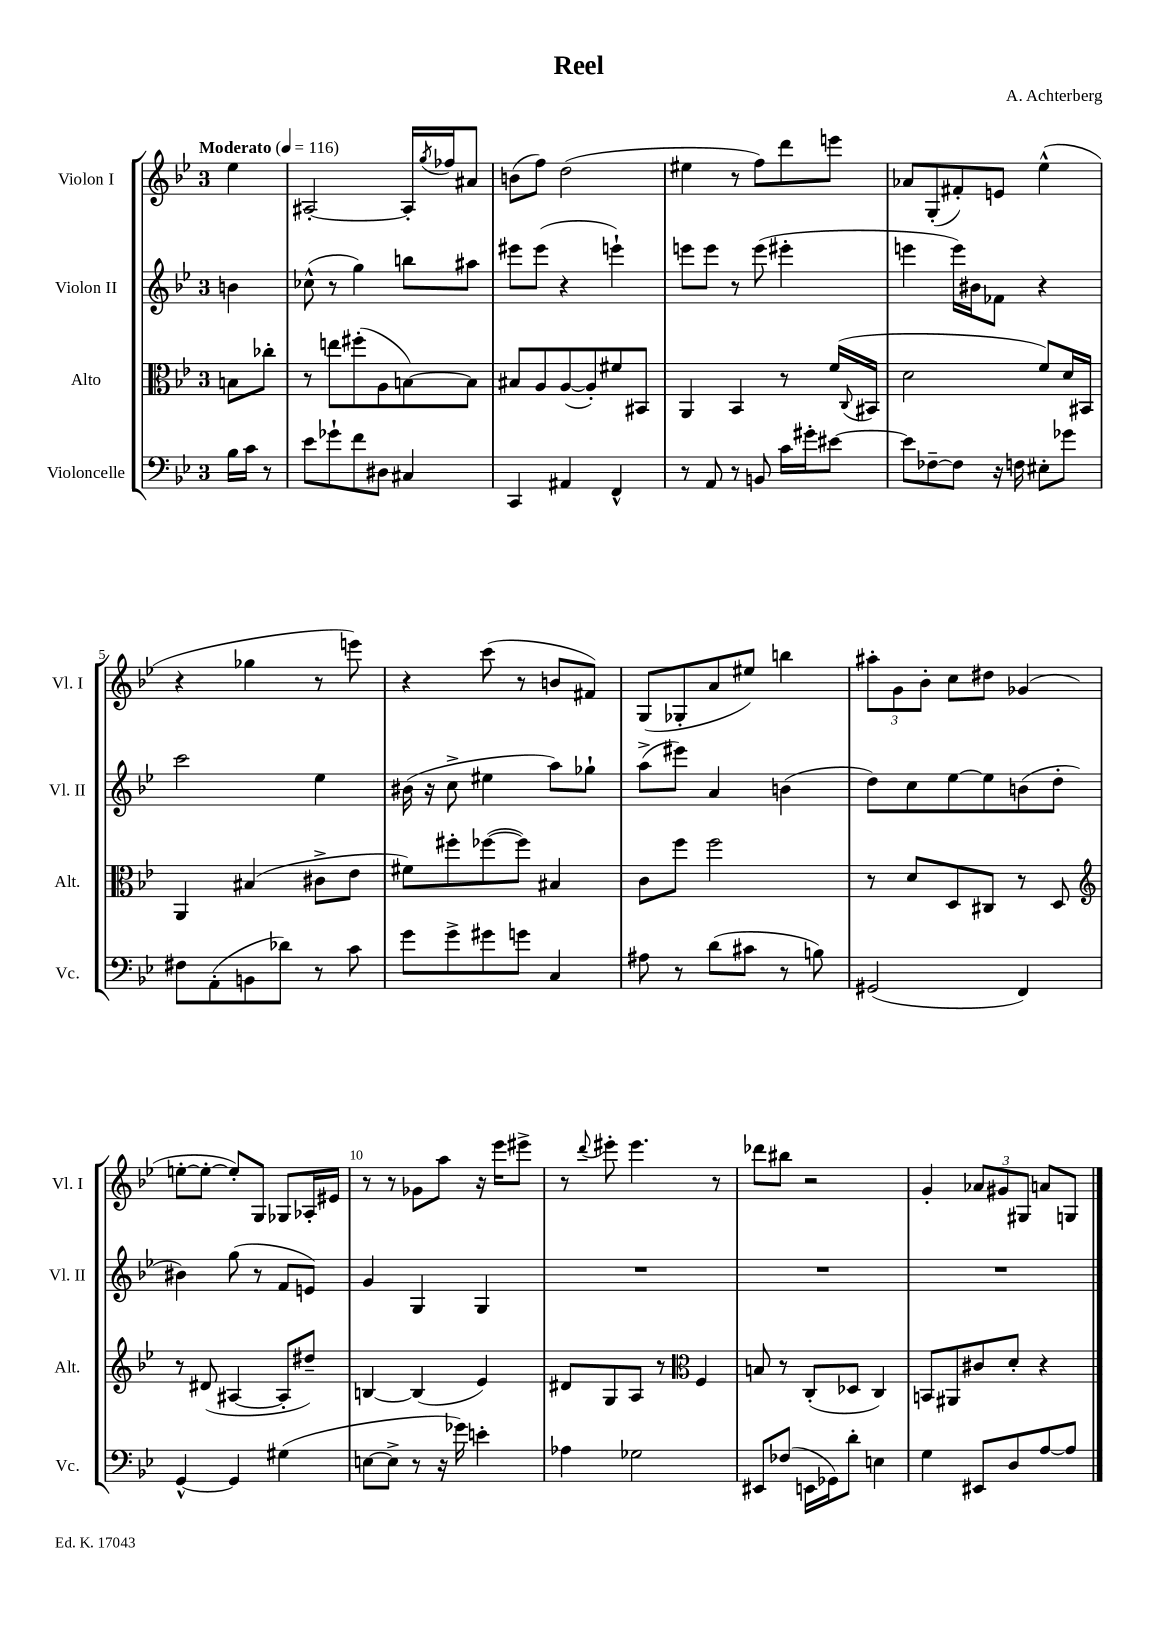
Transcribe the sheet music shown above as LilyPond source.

\header { title = "Reel" composer = "A. Achterberg" }
<<
\new StaffGroup <<
\new Staff = "s0" \with { instrumentName = "Violon I" shortInstrumentName = "Vl. I" } {
    \clef treble \key bes \major \once \override Staff.TimeSignature.style = #'single-digit \time 3/4 \partial 4 \tempo "Moderato" 4 = 116
    ees''4 |
    ais2~-. ais16-. \acciaccatura { g''8 } fes''16 ais'8 |
    b'8( f''8) d''2( |
    eis''4 r8 f''8) d'''8 e'''8 |
    aes'8 g8-.( fis'8-.) e'8 ees''4-^( |
    r4 ges''4 r8 e'''8) |
    r4 c'''8( r8 b'8 fis'8) |
    g8( ges8-. a'8 eis''8) b''4 |
    \tuplet 3/2 { ais''8-. g'8 bes'8-. } c''8 dis''8 ges'4( |
    e''8~-. e''8~-. e''8-.) g8 ges8 aes16-. eis'16 |
    r8 r8 ges'8 a''8 r16 ees'''16 eis'''8-> |
    r8 \appoggiatura { d'''8 } eis'''8-. eis'''4. r8 |
    des'''8 bis''8 r2 |
    g'4-. \tuplet 3/2 { aes'8 gis'8 gis8 } a'8 g8 \bar "|." |
}
\new Staff = "s1" \with { instrumentName = "Violon II" shortInstrumentName = "Vl. II" } {
    \clef treble \key bes \major \once \override Staff.TimeSignature.style = #'single-digit \time 3/4 \partial 4
    b'4 |
    ces''8-^( r8 g''4) b''8 ais''8 |
    eis'''8 eis'''8( r4 e'''4-!) |
    e'''8 e'''8 r8 e'''8( eis'''4-. |
    e'''4 e'''16) bis'16 fes'8 r4 |
    c'''2 ees''4 |
    bis'16( r16 c''8-> eis''4 a''8) ges''8-! |
    a''8->( eis'''8) a'4 b'4( |
    d''8) c''8 ees''8~ ees''8 b'8( d''8-. |
    bis'4) g''8( r8 f'8 e'8) |
    g'4 g4 g4 |
    R2. |
    R2. |
    R2. \bar "|." |
}
\new Staff = "s2" \with { instrumentName = "Alto" shortInstrumentName = "Alt." } {
    \clef alto \key bes \major \once \override Staff.TimeSignature.style = #'single-digit \time 3/4 \partial 4
    b8 ces''8-. |
    r8 e''8 fis''8-.( a8 b8~) b8 |
    bis8 a8 a8~( a8-.) fis'8 bis,8 |
    a,4 bes,4 r8 f'16( \appoggiatura { c8 } bis,16 |
    d'2 f'8) d'16 bis,16 |
    a,4 bis4( cis'8-> ees'8 |
    fis'8) fis''8-. fes''8~( fes''8) bis4 |
    c'8 f''8 f''2 |
    r8 d'8 d8 cis8 r8 d8 |
    \clef treble r8 dis'8( ais4~ ais8-. dis''8--) |
    b4~ b4( ees'4) |
    dis'8 g8 a8 r8 \clef alto f4 |
    b8 r8 c8-.( des8 c4) |
    b,8 ais,8 cis'8 d'8-. r4 \bar "|." |
}
\new Staff = "s3" \with { instrumentName = "Violoncelle" shortInstrumentName = "Vc." } {
    \clef bass \key bes \major \once \override Staff.TimeSignature.style = #'single-digit \time 3/4 \partial 4
    bes16 c'16 r8 |
    ees'8 ges'8-! f'8 dis8 cis4 |
    c,4 ais,4 f,4-^ |
    r8 a,8 r8 b,8 c'16 gis'16-. eis'8~ |
    eis'8 fes8~-- fes8 r16 f16 eis8-. ges'8 |
    fis8 a,8-.( b,8 des'8) r8 c'8 |
    g'8 g'8-> gis'8 g'8 c4 |
    ais8 r8 d'8( cis'8 r8 b8) |
    gis,2( f,4) |
    g,4~-^ g,4 gis4( |
    e8~ e8-> r8 r16 ges'16) e'4-. |
    aes4 ges2 |
    eis,8 fes8( e,16 ges,16) d'8-. e4 |
    g4 eis,8 d8 a8~ a8 \bar "|." |
}
>>
>>
\layout { \context { \Score \override BarNumber.break-visibility = ##(#f #t #t) barNumberVisibility = #(every-nth-bar-number-visible 5) } }
